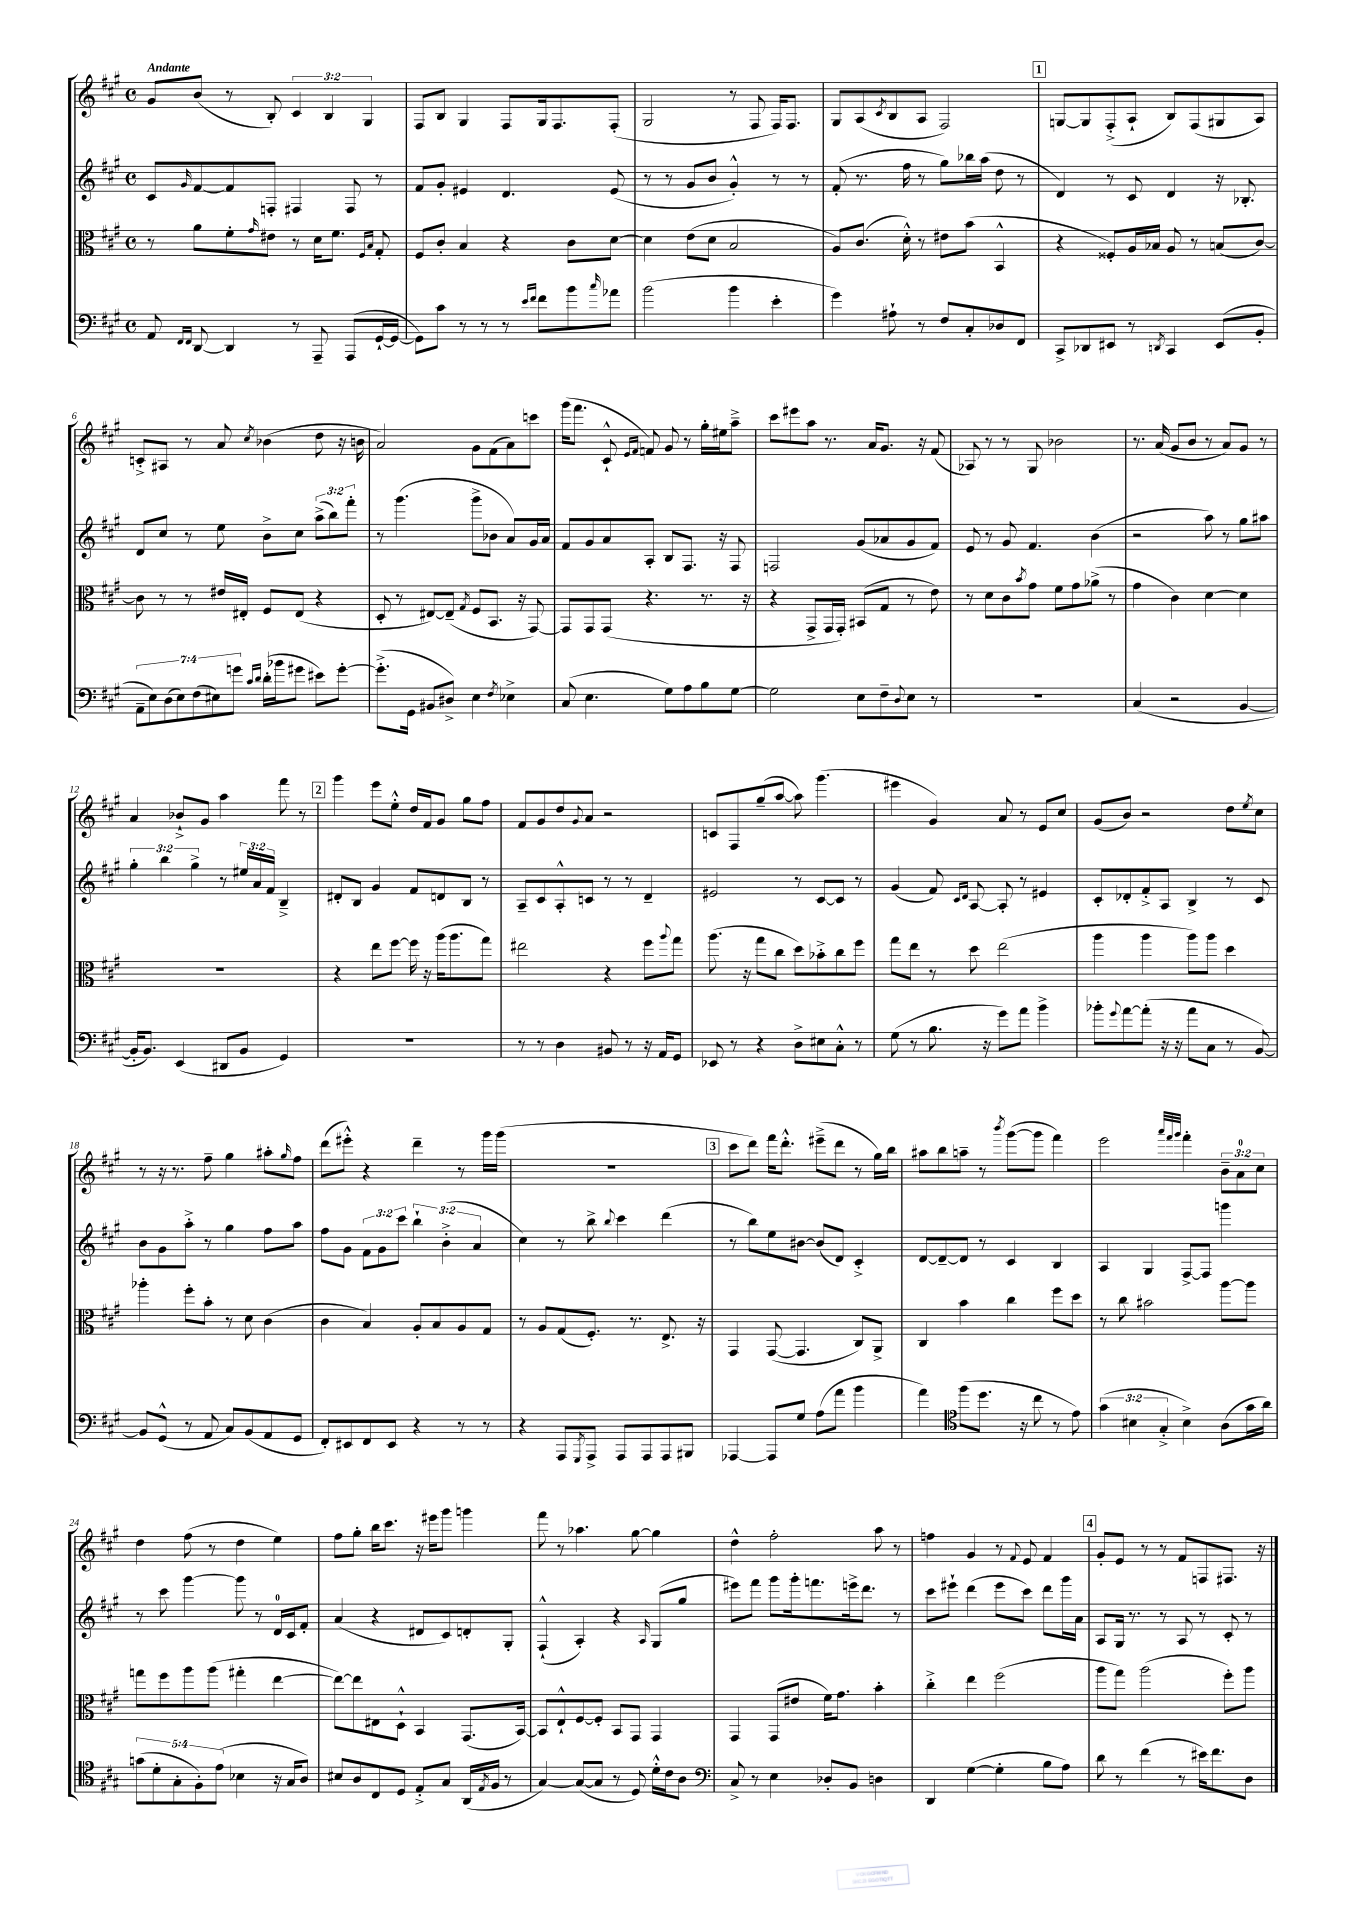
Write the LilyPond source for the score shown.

<<
\new StaffGroup <<
\new Staff = "s0" {
    \clef treble \key a \major \defaultTimeSignature \time 4/4 \override Staff.TupletNumber.text = #tuplet-number::calc-fraction-text \tempo "Andante"
    gis'8 b'8( r8 b8-.) \tuplet 3/2 { cis'4 b4 gis4 } |
    fis8 b8 gis4 fis8 gis16 fis8. fis8-.( |
    gis2 r8 fis8 fis16) fis8. |
    gis8 a8( \acciaccatura { cis'8 } b8 a8 fis2) |
    \mark \markup { \box "1" } g8~ g8 fis8-.->( a8-! b8) fis8( gis8 a8) |
    c'8-.-> ais8 r8 a'8 \acciaccatura { cis''8 } bes'4( d''8 r16 b'16 |
    a'2) gis'8 fis'8( a'8) c'''8 |
    gis'''16( fis'''8. cis'8-!-^ \grace { e'16 fis'16 } f'8) gis'8 r8 gis''16-. eis''16 a''8---> |
    cis'''8 eis'''8 a''8 r8. a'16 gis'8. r16 fis'8( |
    aes8) r8 r8 gis8 bes'2 |
    r8. a'16( gis'8 b'8 r8 a'8) gis'8 r8 |
    a'4 bes'8-!-> gis'8 a''4 fis'''8 r8 |
    \mark \markup { \box "2" } gis'''4 e'''8 e''8-.-^ d''16 fis'16 gis'8 gis''8 fis''8 |
    fis'8 gis'8 d''8 \appoggiatura { gis'8 } a'8 r2 |
    c'8 fis8 gis''8--( a''8~ a''8) gis'''4.( |
    eis'''4 gis'4) a'8 r8 e'8 cis''8 |
    gis'8( b'8) r2 d''8 \acciaccatura { e''8 } cis''8 |
    r8 r16 r8. fis''8-- gis''4 ais''8-. \grace { gis''16 } fis''8 |
    d'''8( eis'''8-.-^) r4 d'''4-- r8 gis'''16 gis'''16( |
    R1 |
    \mark \markup { \box "3" } cis'''8 d'''8) fis'''16 d'''8.-.-^ eis'''8--->( d'''8 r8 gis''16) b''16 |
    ais''8 b''8 a''8-- r8 \acciaccatura { b'''8 } gis'''8~( gis'''8 fis'''4) |
    e'''2 \grace { a'''32 fis'''32 gis'''32 } fis'''4-. \tuplet 3/2 { b'8-- a'8-0 cis''8 } |
    d''4 fis''8( r8 d''4 e''4) |
    fis''8 gis''8-. b''16 cis'''8. r16 eis'''16 gis'''8 g'''4 |
    fis'''8 r8 aes''4. gis''8~ gis''4 |
    d''4-^ fis''2-. a''8 r8 |
    f''4 gis'4 r8 \appoggiatura { fis'8 } e'8 fis'4 |
    \mark \markup { \box "4" } gis'8-. e'8 r8 r8 fis'8 f8 fis8. r16 \bar "|." |
}
\new Staff = "s1" {
    \clef treble \key a \major \defaultTimeSignature \time 4/4 \override Staff.TupletNumber.text = #tuplet-number::calc-fraction-text
    cis'8 \grace { gis'16 } fis'8~ fis'8 f8-. fis4 fis8 r8 |
    fis'8 gis'8-. eis'4 d'4. eis'8( |
    r8 r8 gis'8 b'8 gis'4-.-^) r8 r8 |
    fis'8-.( r8. fis''16 r8 gis''8) bes''16 a''16( d''8 r8 |
    \mark \markup { \box "1" } d'4) r8 cis'8 d'4 r16 bes8.-. |
    d'8 cis''8 r8 e''8 b'8-> cis''8 \tuplet 3/2 { a''8->( b''8) fis'''8-. } |
    r8 gis'''4.( gis'''8-> bes'8 a'8) gis'16 a'16 |
    fis'8 gis'8 a'8 a8-. b8 fis8. r16 fis8 |
    f2 gis'8( aes'8 gis'8 fis'8) |
    e'8 r8 gis'8 fis'4. b'4( |
    r2 a''8) r8 gis''8 ais''8 |
    \tuplet 3/2 { gis''4-. b''4 gis''4-> } r8 \tuplet 3/2 { eis''16 a'16 fis'16 } b4---> |
    \mark \markup { \box "2" } dis'8-. b8 gis'4 fis'8 d'8 b8 r8 |
    a8-- cis'8 a8-.-^ c'8 r8 r8 d'4-- |
    eis'2 r8 cis'8~ cis'8 r8 |
    gis'4( fis'8) \grace { cis'16 d'16 } a8~ a8-. r8 eis'4 |
    cis'8-. des'8-. fis'8-.-> a8 b4-> r8 cis'8 |
    b'8 gis'8 a''8-.-> r8 gis''4 fis''8 a''8 |
    fis''8 gis'8 \tuplet 3/2 { fis'8 gis'8 cis'''8 } \tuplet 3/2 { b''4-! b'4-.->( a'4 } |
    cis''4) r8 b''8-> \appoggiatura { b''8 } cis'''4 d'''4( |
    \mark \markup { \box "3" } r8 b''8) e''8 bis'8~ bis'8( d'8) cis'4-.-> |
    d'8~ d'8~-- d'8 r8 cis'4 b4 |
    a4 gis4 fis8~-> fis8 g'''4 |
    r8 cis'''8 gis'''4~ gis'''8 r8 d'16-0 cis'16 fis'8-. |
    a'4( r4 dis'8 cis'8) d'8-. gis8-. |
    fis4-!-^( a4-.) r4 \grace { a16 } gis8( gis''8 |
    eis'''8) fis'''8 gis'''8 gis'''16-. f'''8. e'''16-> d'''8. r8 |
    cis'''8 eis'''8-! d'''4( eis'''8 cis'''8) d'''8 gis'''16 a'16 |
    \mark \markup { \box "4" } a8 gis16 r8. r8 a8 r8 cis'8-. r8 \bar "|." |
}
\new Staff = "s2" {
    \clef alto \key a \major \defaultTimeSignature \time 4/4
    r8 a'8 fis'8-. \grace { gis'16 } eis'8 r8 d'16 fis'8. \grace { fis16 b16 } gis8-. |
    fis8 cis'8-. b4 r4 cis'8 d'8~ |
    d'4 e'8( d'8 b2 |
    a8) cis'8.( d'16-.-^) r8 eis'8 b'8( b,4-^ |
    \mark \markup { \box "1" } r4 fisis8-.) a16 bes16 a8 r8 b8( cis'8~) |
    cis'8 r8 r8 eis'16 eis16-. fis8 eis8( r4 |
    d8-. r8 eis8~) eis8--( \acciaccatura { gis8 } fis8 b,8. r16 gis,8~) |
    gis,8 gis,8 gis,8( r4. r8. r16 |
    r4 gis,8-> gis,16 gis,16-.) bis,8( gis8 r8 e'8) |
    r8 d'8 cis'8 \acciaccatura { b'8 } gis'8 fis'8 gis'8 aes'8->( r8 |
    gis'4 cis'4) d'4~ d'4 |
    R1 |
    \mark \markup { \box "2" } r4 e''8 fis''8~ fis''16 r16 a''16( a''8. gis''8) |
    eis''2 r4 fis''8 \appoggiatura { a''8 } gis''8 |
    a''8.( r16 gis''8 cis''8 d''8) bes'8-.-> cis''8 fis''8 |
    gis''8 e''8 r8 d''8 e''2( |
    a''4 a''4 a''8) a''8 d''4 |
    aes''4-. fis''8-. b'8-. r8 d'8 cis'4( |
    cis'4 b4) a8-. b8 a8 gis8 |
    r8 a8 gis8( fis8.-.) r8. e8.-> r16 |
    \mark \markup { \box "3" } gis,4 gis,8~( gis,4. cis8) a,8-> |
    cis4 b'4 cis''4 fis''8 d''8 |
    r8 cis''8 bis'2 a''8~ a''8 |
    g''8 fis''8 a''8 a''8( gis''4-. e''4~ |
    e''8~) e''8 eis8 d8-!-^ b,4 gis,8.( b,16~) |
    b,8 e8-!-^ fis8~ fis8-. b,8 gis,8 gis,4 |
    gis,4 gis,8( eis'8 fis'16) gis'8. b'4-. |
    cis''4-.-> e''4 fis''2( |
    \mark \markup { \box "4" } a''8 gis''8) a''2( fis''8-.) a''8 \bar "|." |
}
\new Staff = "s3" {
    \clef bass \key a \major \defaultTimeSignature \time 4/4 \override Staff.TupletNumber.text = #tuplet-number::calc-fraction-text
    a,8 \grace { fis,16 fis,16 } d,8~ d,4 r8 a,,8-- a,,8( gis,16~-! gis,16~ |
    gis,8) cis'8 r8 r8 r8 \grace { e'16 fis'16 } fis'8 b'8 \grace { cis''16 } aes'8 |
    b'2( b'4 e'4-. |
    gis'4) ais8-! r8 fis8 cis8-. des8 fis,8 |
    \mark \markup { \box "1" } cis,8-> des,8 eis,8 r8 \acciaccatura { d,8 } cis,4 eis,8( b,8-. |
    \tuplet 7/4 { a,8-- e8) d8( e8) fis8( eis8) g'8 } \grace { cis'16 d'16 } d'16-.( bes'16 gis'8 eis'8) gis'8~-. |
    gis'8.-.->( gis,16 bis,8 dis8->) e4 \acciaccatura { fis8 } ees4-> |
    cis8( e4. gis8) a8 b8 gis8~ |
    gis2 e8 fis8-- \appoggiatura { d8 } e8 r8 |
    R1 |
    cis4( r2 b,4~ |
    b,16-. b,8.) e,4( dis,8 b,8 gis,4) |
    \mark \markup { \box "2" } R1 |
    r8 r8 d4 bis,8 r8 r16 a,16 gis,8 |
    ees,8 r8 r4 d8-> eis8 cis8-.-^ r8 |
    gis8( r8 b8. r16 gis'8) a'8 b'4-> |
    bes'8-. \appoggiatura { gis'8 } a'8~ a'8-.( r16 r16 a'8 cis8 r8 b,8~) |
    b,8 gis,8-^( r8 a,8 cis8) b,8( a,8 gis,8 |
    fis,8-.) eis,8 fis,8 eis,8 r4 r8 r8 |
    r4 a,,8 \acciaccatura { gis,,8 } a,,8-> a,,8 a,,8 a,,8 bis,,8 |
    \mark \markup { \box "3" } aes,,4~ aes,,8 gis8 a8( a'8 b'4 |
    a'4) \clef tenor fis''8( d''8. r16 cis''8 r8 e'8) |
    \tuplet 3/2 { gis'4( bis4 gis4-.-> } bis4->) a8( gis'16 a'16) |
    \tuplet 5/4 { g'8( d'8-. gis8-. fis8-.) e'8( } bes4 r16 gis16 a8) |
    bis8 a8 cis8 d8 e8-.-> gis8 a,16( \acciaccatura { e8 } fis16 r8 |
    gis4~) gis8~( gis8 r8 d8) d'16-.-^ cis'16 a8 |
    \clef bass cis8-> r8 e4 des8-. b,8 d4 |
    d,4 gis4~( gis4-. b8 a8) |
    \mark \markup { \box "4" } d'8 r8 fis'4( r8 eis'16) fis'8. d8 \bar "|." |
}
>>
>>
